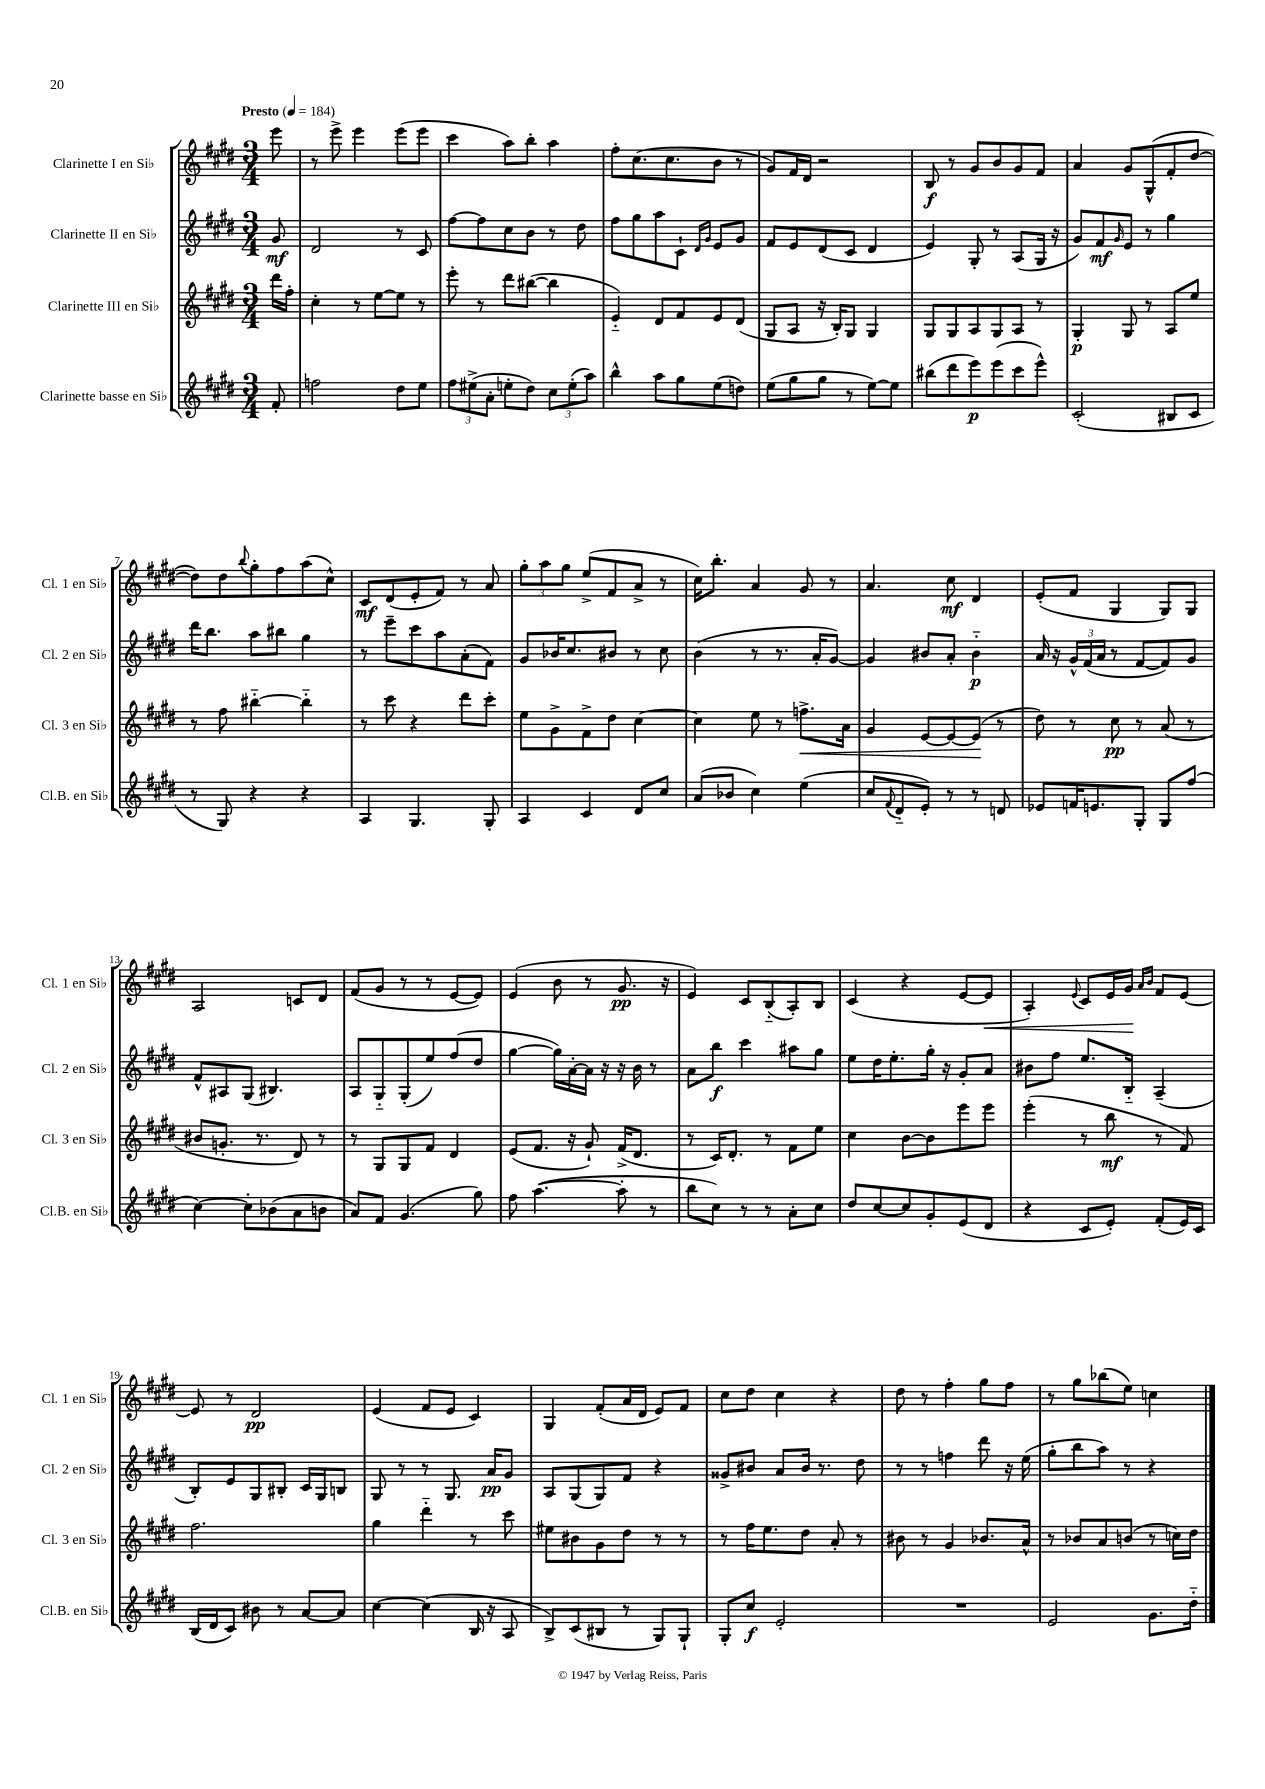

**kern	**kern	**kern	**kern
*staff4	*staff3	*staff2	*staff1
*clefG2	*clefG2	*clefG2	*clefG2
*k[f#c#g#d#]	*k[f#c#g#d#]	*k[f#c#g#d#]	*k[f#c#g#d#]
*M3/4	*M3/4	*M3/4	*M3/4
*MM184	*MM184	*MM184	*MM184
8f#'/	16ddd#\LL	8g#/	8eee\
.	16ff#'\JJ	.	.
=	=	=	=
2ff\	4cc#'\	2d#/	8r
.	.	.	8eee^\
.	8r	.	4eee\
.	[8ee\L	.	.
8dd#\L	8ee\]J	8r	(8eee\L
8ee\J	8r	8c#/	8eee\J
=	=	=	=
12ff#\L	8eee'\	[8ff#\L	4ccc#\
(12ee#^\	.	.	.
.	8r	8ff#\]	.
12a'\J	.	.	.
8ee'\L	8ddd#\L	8cc#\	8aa\L)
8dd#\J)	([8bb#\J	8b\J	8bb'\J
12cc#\L	4bb#\]	8r	4aa\
(12ee'\	.	.	.
.	.	8dd#\	.
12aa\J)	.	.	.
=	=	=	=
4bb^^\	4e'~/)	8ff#\L	8ff#'\L
.	.	8gg#\	(8.cc#\
8aa\L	8d#/L	8aa\	.
.	.	.	8.cc#\
8gg#\	8f#/	8c#`\J	.
.	.	16qqd#/LL	.
.	.	16qqg#/JJ	.
(8ee\	8e/	8e/L	8b\J
8dd\J)	(8d#/J	8g#/J	8r
=	=	=	=
(8ee\L	8G#/L	8f#/L	8g#/L)
8gg#\	8A/J	8e/	16f#/L
.	.	.	16d#/JJ
8gg#\J	16r	(8d#/	2r
.	16B'/LK)	.	.
8r	8G#/J	8c#/J	.
[8ee\L)	4G#/	4d#/	.
8ee\]J	.	.	.
=	=	=	=
(8bb#\L	8G#/L	4e/)	8B/
8ddd#\	8G#/	.	8r
8eee\)	8A/	8G#'/	8g#/L
(8eee\	8G#/	8r	8b/
8ccc#\	8A/J	(8A/L	8g#/
8eee^^\J)	8r	16G#/Jk	8f#/J
.	.	16r	.
=	=	=	=
(2c#'/	4G#'/	8g#/L)	4a/
.	.	8f#/	.
.	.	16qqg#/	.
.	8G#/	8e/J	8g#/L
.	8r	8r	(8G#^^/
8B#/L	8A/L	4gg#\	8f#'/
8c#/J	8ee/J	.	[8dd#/J
=	=	=	=
8r	8r	16ddd#\LK	8dd#\]L)
.	.	8.bb\J	.
8G#/)	8ff#\	.	8dd#\
.	.	.	8qqbb/
4r	[4bb#'~\	8aa\L	8gg#'\
.	.	8bb#\J	8ff#\
4r	4bb#'~\]	4gg#\	(8aa\
.	.	.	8cc#^^\J)
=	=	=	=
4A/	8r	8r	8c#/L
.	8ccc#\	8eee~\L	(8d#/
4.G#/	4r	8ccc#\	8e'/
.	.	8aa\	8f#/J)
.	8ddd#\L	(8a'\	8r
8G#'/	8ccc#'\J	8f#\J)	8a/
=	=	=	=
4A/	8ee\L	8g#/L	12gg#'\L
.	.	.	12aa\
.	8g#^\	16b-/K	.
.	.	.	12gg#\J
.	.	8.cc#/	.
4c#/	8f#^\	.	(8ee^/L
.	8dd#\J	8b#/J	8f#/
8d#/L	[4cc#\	8r	8a^/J
8cc#/J	.	8cc#\	8r
=	=	=	=
(8a/L	4cc#\]	(4b\	16cc#\LK)
.	.	.	8.bb'\J
8b-/J	.	.	.
4cc#\)	8ee\	8r	4a/
.	8r	8.r	.
(4ee\	8.ff^\L	.	8g#/
.	.	16a'/LK	.
.	.	[8g#/J)	8r
.	16a\Jk	.	.
=	=	=	=
8cc#/L	4g#/	4g#/]	4.a/
8qqf#/	.	.	.
8d#'~/	.	.	.
8e'/J)	[8e/L	8b#/L	.
8r	8e/_	8a'/J	8cc#\
8r	(8e/]J	4b#'~\	4d#/
8d/	8r	.	.
=	=	=	=
8e-/L	8dd#\)	16a/	(8e'/L
.	.	16r	.
16f/K	8r	24g#^^/LL	8f#/J
.	.	(24f#/	.
8.e/	.	.	.
.	.	24a/JJ	.
.	8cc#\	8r	4G#/
8G#'/J	8r	[8f#/L	.
8G#/L	(8a/	8f#/])	8G#/L)
(8ff#/J	8r	8g#/J	8G#/J
=	=	=	=
[4cc#\)	8b#/L	8f#^^/L	2A/
.	8.g'/J	8A#/	.
8cc#'\]L	.	(8G#/J	.
.	8.r	.	.
(8b-\	.	4.B#/)	.
8a\	8d#/)	.	8c/L
8b\J	8r	.	8d#/J
=	=	=	=
8a/L)	8r	8A/L	(8f#/L
8f#/J	8G#/L	8G#'~/	8g#/J
(4.g#/	8G#/	(8G#'/	8r
.	8f#/J	8ee/)	8r
.	4d#/	(8ff#/	[8e/L
8gg#\)	.	8dd#/J	8e/]J)
=	=	=	=
8ff#\	(8e/L	[4gg#\	(4e/
([4.aa\	8.f#/J	.	.
.	.	16gg#\]LL)	8b\
.	16r	[16a'\	.
.	8g#`/)	16a\]JJ	8r
.	.	16r	.
8aa'\]	(16f#^/LK	16r	8.g#/
.	8.d#/J	16b\	.
8r	.	8r	.
.	.	.	16r
=	=	=	=
8bb\L	8r	8a\L	4e/)
8cc#\J)	16c#/LK)	8bb\J	.
.	8.d#'/J	.	.
8r	.	4ccc#\	8c#/L
8r	8r	.	(8B'~/
8a'\L	8f#\L	8aa#\L	8A'/)
8cc#\J	8ee\J	8gg#\J	8B/J
=	=	=	=
8dd#/L	4cc#\	8ee\L	(4c#/
[8cc#/	.	16dd#\K	.
.	.	8.ee'\	.
8cc#/]	[8b\L	.	4r
8g#'/	8b\]	16gg#'\Jk	.
.	.	16r	.
(8e/	8eee\	8g#'/L	[8e/L
8d#/J	8eee\J	8a/J	8e/]J
=	=	=	=
4r	(4eee'\	8b#\L	4A'/)
.	.	8ff#\J	.
.	.	.	8qqe/
8c#/L	8r	8.ee/L	8c#/L
8e'/J)	8bb\	.	16e/L
.	.	16B'~/Jk	16g#/JJ
.	.	.	16qqa/LL
.	.	.	16qqb/JJ
(8f#'/L	8r	(4A~/	8f#/L
16e/L)	8f#/)	.	[8e/J
16c#/JJ	.	.	.
=	=	=	=
(16B/LL	2.ff#\	8B'/L)	8e/]
16d#/J	.	.	.
8c#/J)	.	8e/	8r
8b#\	.	8G#/	2d#/
8r	.	8B#'/J	.
[8a/L	.	16c#/LL	.
.	.	16G#/J	.
8a/]J	.	8B/J	.
=	=	=	=
[4cc#\	4gg#\	8G#/	(4e/
.	.	8r	.
(4cc#\]	4ddd#'~\	8r	8f#/L
.	.	8.G#/	8e/J
16B/	8r	.	4c#/)
16r	.	16a/LK	.
8A/	8ccc#\	8g#/J	.
=	=	=	=
8B^/L)	8ee#\L	8A/L	4G#/
(8c#/	8b#\	(8G#/	.
8B#/J	8g#\	8G#/)	(8f#'/L
8r	8dd#\J	8f#/J	16a/L
.	.	.	16d#/JJ
8G#/L)	8r	4r	8e/L)
8G#`/J	8r	.	8f#/J
=	=	=	=
8G#'/L	8r	8g##^/L	8cc#\L
8cc#/J	16ff#\LK	8b#/J	8dd#\J
.	8.ee\	.	.
2e'/	.	8a/L	4cc#\
.	8dd#\J	16b#/Jk	.
.	.	8.r	.
.	8a'/	.	4r
.	8r	8dd#\	.
=	=	=	=
2.r	8b#\	8r	8dd#\
.	8r	8r	8r
.	4g#/	4ff\	4ff#'\
.	8.b-/L	8ddd#\	8gg#\L
.	.	16r	8ff#\J
.	16a^^/Jk	(16ee\	.
=	=	=	=
2e/	8r	8gg#'\L	8r
.	8b-/L	8bb\	8gg#\L
.	8a/	8aa\J)	(8bb-\
.	(8b/J	8r	8ee\J)
8.g#\L	8r	4r	4cc\
.	16cc\LL)	.	.
16dd#'~\Jk	16dd#\JJ	.	.
==	==	==	==
*-	*-	*-	*-
